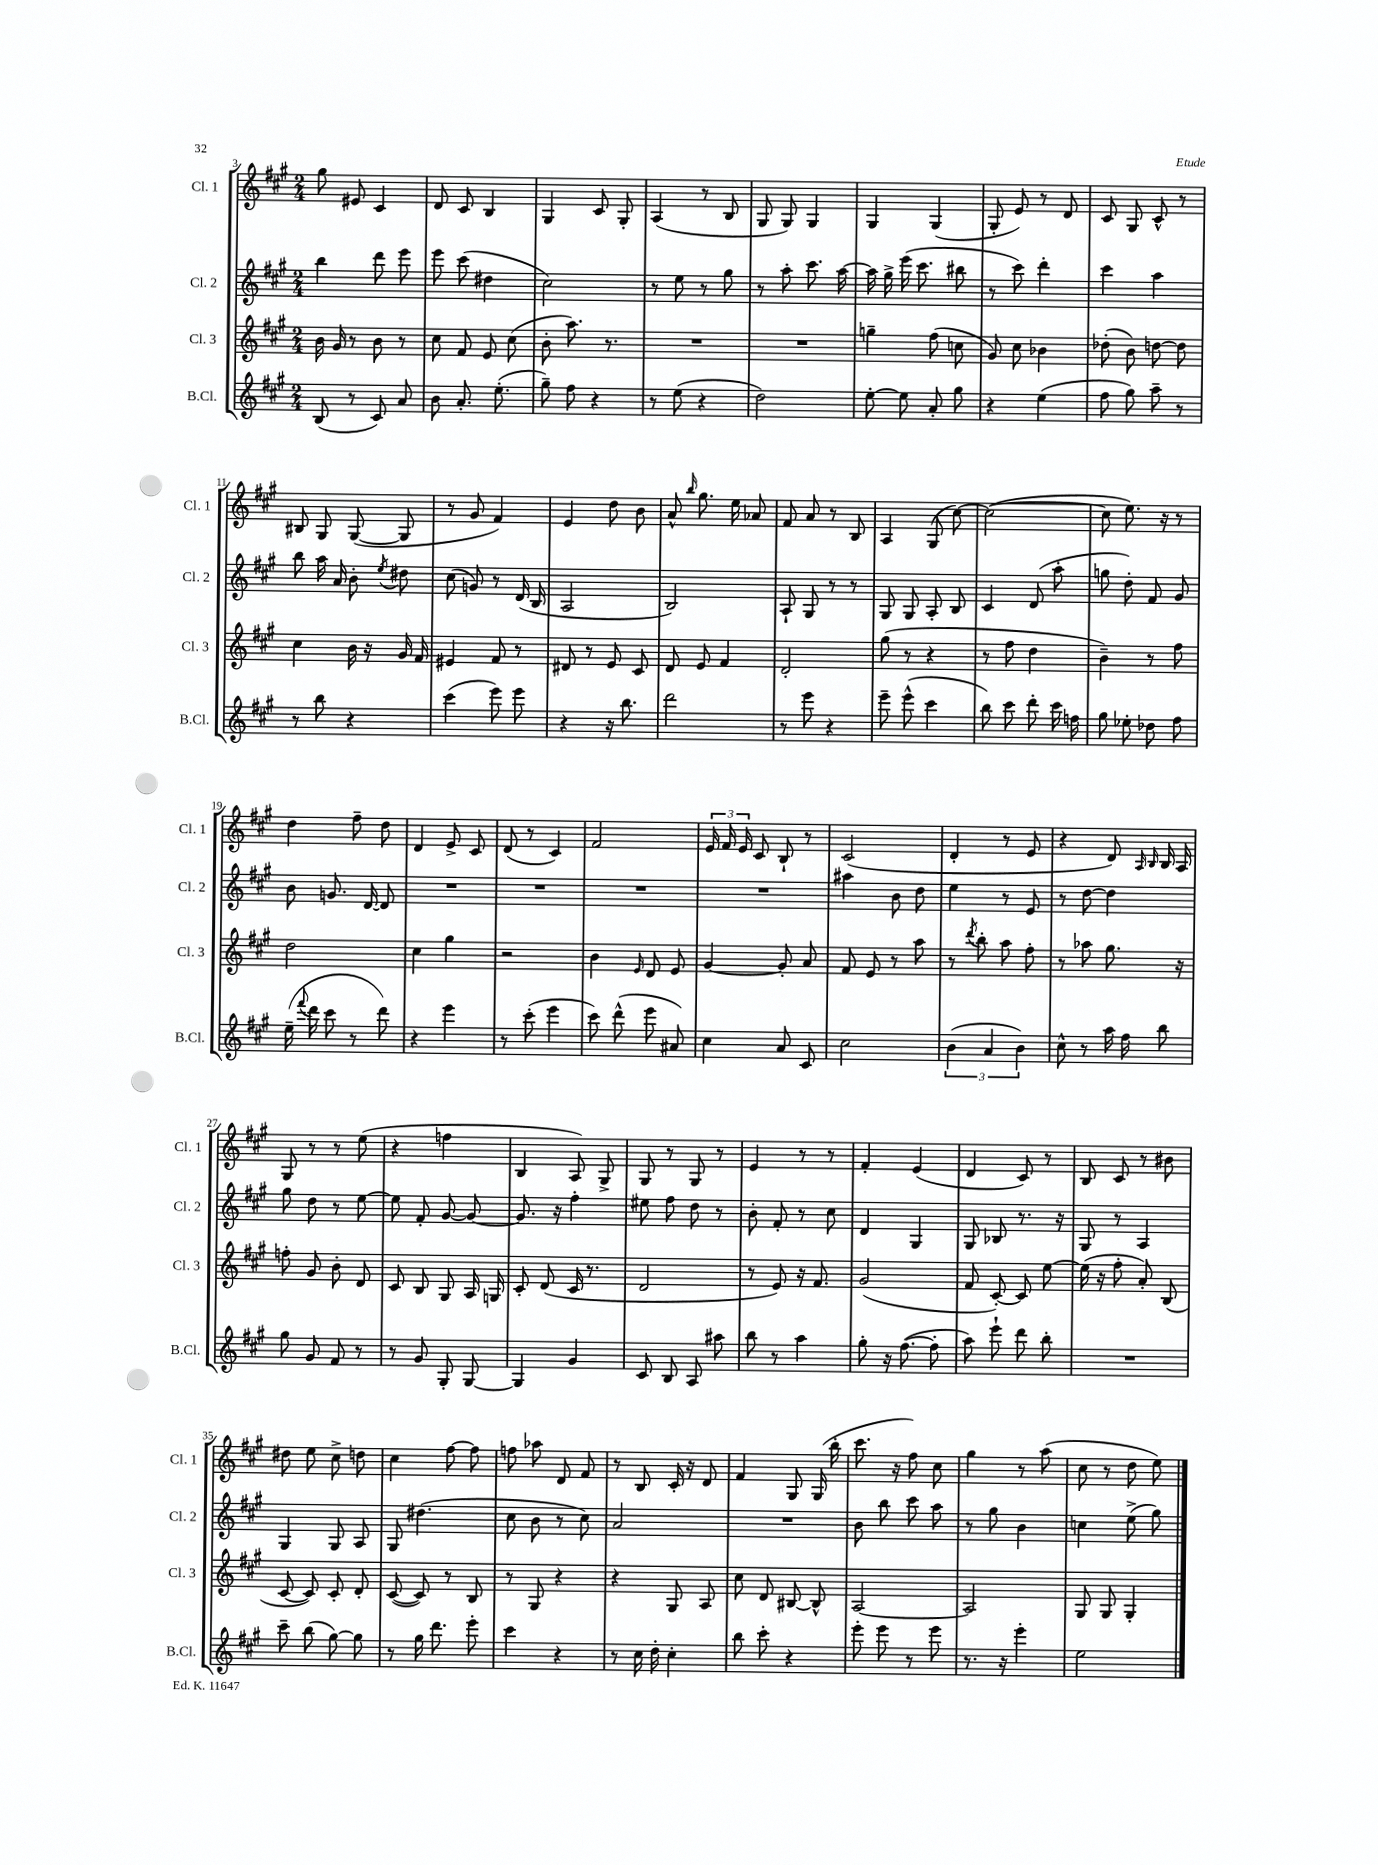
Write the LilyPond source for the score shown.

<<
\new StaffGroup <<
\new Staff = "s0" \with { instrumentName = "Cl. 1" shortInstrumentName = "Cl. 1" } {
    \clef treble \key a \major \numericTimeSignature \time 2/4
    \autoBeamOff gis''8 eis'8 cis'4 |
    d'8 cis'8 b4 |
    gis4 cis'8 gis8-. |
    a4( r8 b8 |
    gis8 gis8) gis4 |
    gis4 gis4( |
    gis8-. e'8) r8 d'8 |
    cis'8 gis8 cis'8-^ r8 |
    bis8 gis8 gis8~( gis8 |
    r8 gis'8 fis'4) |
    e'4 d''8 b'8 |
    a'8-^ \grace { b''16 } gis''8. e''16 aes'8 |
    fis'8 a'8 r8 b8 |
    a4 gis8( cis''8~) |
    cis''2~( |
    cis''8 e''8.) r16 r8 |
    d''4 fis''8-- d''8 |
    d'4 e'8-> cis'8 |
    d'8( r8 cis'4) |
    fis'2 |
    \tuplet 3/2 { e'16 fis'16 e'16 } cis'8 b8-! r8 |
    cis'2( |
    d'4-. r8 e'8 |
    r4 d'8) \grace { a16 b16 } b16 a16 |
    gis8 r8 r8 e''8( |
    r4 f''4 |
    b4 a8) gis8-> |
    gis8 r8 gis8 r8 |
    e'4 r8 r8 |
    fis'4-. e'4( |
    d'4 cis'8) r8 |
    b8 cis'8 r8 bis'8 |
    dis''8 e''8 cis''8-> d''8 |
    cis''4 fis''8~ fis''8 |
    f''8 aes''8 d'8 fis'8 |
    r8 b8 cis'16-. r16 d'8 |
    fis'4 gis8 gis16( b''16-. |
    cis'''8. r16 fis''8) cis''8 |
    gis''4 r8 a''8( |
    cis''8 r8 d''8 e''8) \bar "|." |
}
\new Staff = "s1" \with { instrumentName = "Cl. 2" shortInstrumentName = "Cl. 2" } {
    \clef treble \key a \major \numericTimeSignature \time 2/4
    \autoBeamOff b''4 d'''8 e'''8 |
    e'''8 cis'''8( dis''4 |
    cis''2) |
    r8 e''8 r8 gis''8 |
    r8 a''8-. cis'''8. a''16~ |
    a''16 gis''16-> e'''16( cis'''8. bis''8 |
    r8 cis'''8) d'''4-. |
    cis'''4 a''4 |
    b''8 a''16 a'16 b'8-. \acciaccatura { e''8 } dis''8 |
    cis''8( g'8) r8 d'16( b16 |
    a2 |
    b2) |
    a8-! gis8 r8 r8 |
    gis8 gis8 a8-. b8 |
    cis'4 d'8( a''8-. |
    g''8 d''8-.) fis'8 gis'8 |
    b'8 g'8. d'16~ d'8 |
    R2 |
    R2 |
    R2 |
    R2 |
    ais''4 b'8 d''8 |
    e''4 r8 e'8 |
    r8 d''8~ d''4 |
    gis''8 d''8 r8 e''8~ |
    e''8 fis'8-. gis'8~ gis'8~ |
    gis'8. r16 fis''4-. |
    eis''8 fis''8 d''8 r8 |
    b'8-. fis'8-. r8 cis''8 |
    d'4 gis4 |
    gis8 bes8 r8. r16 |
    gis8 r8 a4 |
    gis4 gis8 a8 |
    gis8 dis''4.( |
    cis''8 b'8 r8 cis''8) |
    a'2 |
    R2 |
    b'8 b''8 cis'''8 a''8 |
    r8 gis''8 b'4 |
    c''4 e''8->( gis''8) \bar "|." |
}
\new Staff = "s2" \with { instrumentName = "Cl. 3" shortInstrumentName = "Cl. 3" } {
    \clef treble \key a \major \numericTimeSignature \time 2/4
    \autoBeamOff b'16 gis'16 r8 b'8 r8 |
    cis''8 fis'8 e'8 cis''8( |
    b'8-. a''8.) r8. |
    R2 |
    R2 |
    g''4-- fis''8( c''8 |
    gis'8) cis''8 bes'4 |
    des''8-.( b'8) d''8~ d''8 |
    cis''4 b'16 r16 gis'16 fis'16 |
    eis'4 fis'8 r8 |
    dis'8 r8 e'8 cis'8 |
    d'8 e'8 fis'4 |
    d'2-. |
    gis''8( r8 r4 |
    r8 fis''8 d''4 |
    b'4--) r8 fis''8 |
    d''2 |
    cis''4 gis''4 |
    r2 |
    b'4 \grace { e'16 } d'8 e'8 |
    gis'4~ gis'8-. a'8 |
    fis'8 e'8 r8 a''8 |
    r8 \acciaccatura { d'''8 } b''8-. a''8 fis''8-. |
    r8 aes''8 gis''8. r16 |
    f''8-. gis'8 b'8-. d'8 |
    cis'8 b8 gis8 a16 g16 |
    cis'8-. d'8( cis'16 r8. |
    d'2 |
    r8 e'8) r16 fis'8. |
    gis'2( |
    fis'8 cis'8~-.) cis'8 e''8~ |
    e''16( r16 fis''8-. a'8-.) b8( |
    cis'8~ cis'8) cis'8-. d'8-. |
    cis'8~( cis'8) r8 b8 |
    r8 gis8 r4 |
    r4 gis8 a8 |
    cis''8 d'8 bis8~ bis8-^ |
    a2~ |
    a2 |
    gis8 gis8 gis4-. \bar "|." |
}
\new Staff = "s3" \with { instrumentName = "B.Cl." shortInstrumentName = "B.Cl." } {
    \clef treble \key a \major \numericTimeSignature \time 2/4
    \autoBeamOff b8( r8 cis'8) a'8 |
    b'8 a'8.-. e''8.-.( |
    gis''8--) fis''8 r4 |
    r8 e''8( r4 |
    d''2) |
    e''8~-. e''8 a'8-. gis''8 |
    r4 e''4( |
    fis''8 gis''8) a''8-- r8 |
    r8 b''8 r4 |
    cis'''4( e'''8) e'''8 |
    r4 r16 b''8. |
    d'''2 |
    r8 e'''8 r4 |
    e'''8-- e'''8-^( cis'''4 |
    b''8) cis'''8 d'''8-. cis'''16 f''16 |
    gis''8 ees''8-. des''8 fis''8 |
    e''16--( \appoggiatura { fis'''8 } d'''16 cis'''8 r8 d'''8) |
    r4 e'''4 |
    r8 cis'''8-.( e'''4 |
    cis'''8) d'''8-^( e'''8 ais'8) |
    cis''4 a'8 cis'8 |
    cis''2 |
    \tuplet 3/2 { b'4( a'4 b'4) } |
    cis''8-^ r8 a''16 fis''16 b''8 |
    gis''8 gis'8 fis'8 r8 |
    r8 gis'8 gis8-. gis8~ |
    gis4 gis'4 |
    cis'8 b8 a8 ais''8 |
    b''8 r8 a''4 |
    gis''8-. r16 fis''8.~( fis''8-. |
    a''8) e'''8-! d'''8 b''8-. |
    R2 |
    cis'''8-- b''8( gis''8~) gis''8 |
    r8 gis''16 d'''8. e'''8-. |
    cis'''4 r4 |
    r8 cis''16 d''16-. cis''4-. |
    b''8 cis'''8-. r4 |
    e'''8-. e'''8 r8 e'''8 |
    r8. r16 e'''4-. |
    e''2 \bar "|." |
}
>>
>>
\layout { \context { \Score currentBarNumber = #3 } }
